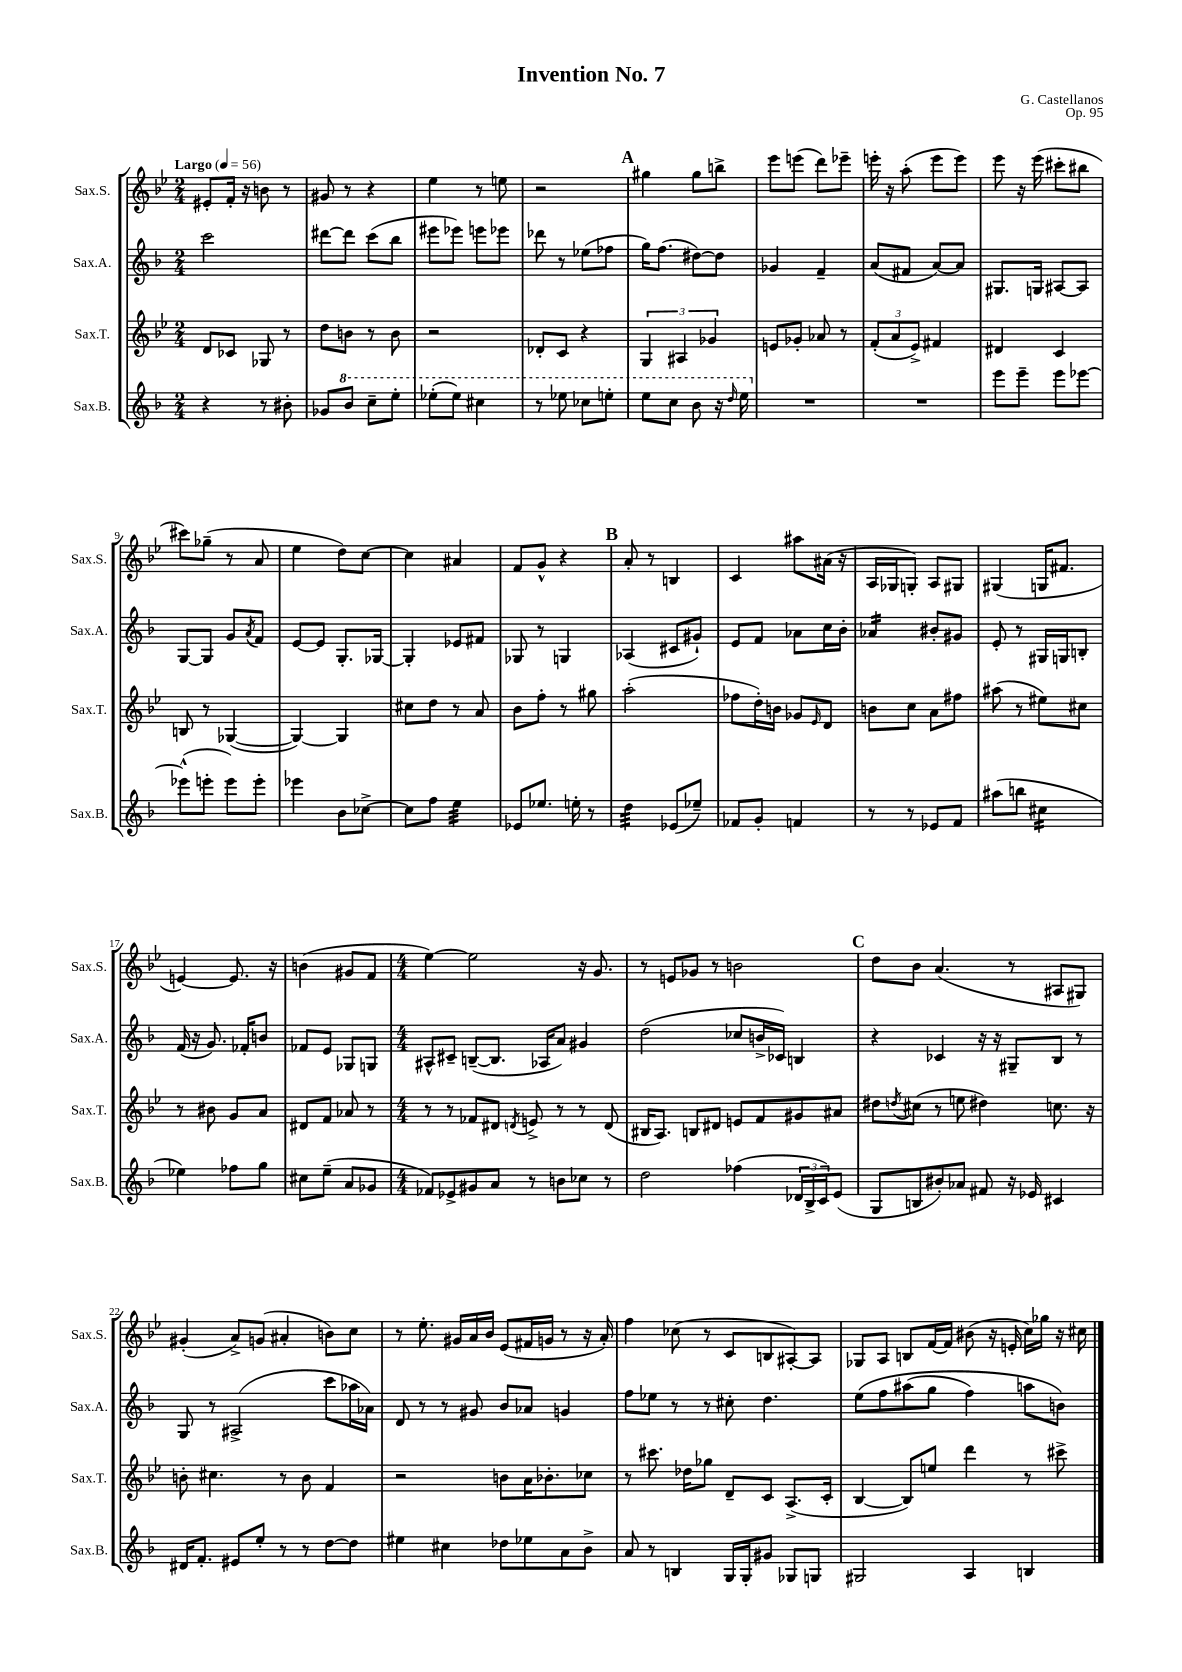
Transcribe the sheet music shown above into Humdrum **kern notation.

**kern	**kern	**kern	**kern
*staff4	*staff3	*staff2	*staff1
*clefG2	*clefG2	*clefG2	*clefG2
*k[b-]	*k[b-e-]	*k[b-]	*k[b-e-]
*M2/4	*M2/4	*M2/4	*M2/4
*MM56	*MM56	*MM56	*MM56
4r	8d	2ccc	8e#'
.	8c-	.	16f'
.	.	.	16r
8r	8G-	.	8b
8b#'	8r	.	8r
=	=	=	=
8g-	8dd	[8ddd#	8g#
8bb-	8b	8ddd#]	8r
8ccc~	8r	(8ccc	4r
8eee'	8b	8bb-	.
=	=	=	=
(8eee-'	2r	8eee#	4ee-
8eee-)	.	8eee-)	.
4ccc#	.	8eee	8r
.	.	8eee-	8ee
=	=	=	=
8r	8d-'	8ddd-	2r
8eee-	8c	8r	.
8ccc-	4r	(8ee-	.
8eee'	.	8ff-	.
=	=	=	=
8eee	6G	16gg)	4gg#
.	.	(8.ff	.
8ccc	.	.	.
.	6A#	.	.
8bb-	.	[8dd#)	8gg#
.	6g-	.	.
16r	.	8dd#]	8bb^
16qqddd	.	.	.
16eee	.	.	.
=	=	=	=
2r	8e	4g-	8eee-
.	8g-'	.	(8eee
.	8a-	4f~	8ddd)
.	8r	.	8eee-~
=	=	=	=
2r	(12f'	(8a	16eee'
.	.	.	16r
.	12a	.	.
.	.	8f#	(8aa'
.	12e-^)	.	.
.	4f#	[8a)	8eee
.	.	8a]	8eee)
=	=	=	=
8eee	4d#	8.G#	8eee-
8eee~	.	.	16r
.	.	16G	(16eee-
8eee	4c	[8A#	8ccc#'
[8eee-	.	8A#]	8bb#
=	=	=	=
(8eee-^^]	8B	[8G	8ccc#)
8eee'	8r	8G]	(8gg-~
8eee)	([4G-	8g	8r
.	.	8qa	.
8eee'	.	8f	8a
=	=	=	=
4eee-	4G-_)	[8e	4ee-
.	.	8e]	.
8b-	4G-]	8.G'	8dd)
[8cc-^	.	.	[8cc
.	.	[16G-	.
=	=	=	=
8cc-]	8cc#	4G-']	4cc]
8ff	8dd	.	.
4ee	8r	8e-	4a#
.	8a	8f#	.
=	=	=	=
8e-	8b-	8G-	8f
8.ee-	8ff'	8r	8g^^
.	8r	4G	4r
16ee'	.	.	.
8r	8gg#	.	.
=	=	=	=
4dd	(2aa'	(4A-	8a'
.	.	.	8r
(8e-	.	8c#	4B
8ee-~)	.	8g#`)	.
=	=	=	=
8f-	8ff-	8e	4c
8g'	16dd')	8f	.
.	16b	.	.
4f	8g-	8a-	8aa#
.	16qqe-	.	.
.	8d	16cc	(16a#
.	.	16b-'	16r
=	=	=	=
8r	8b	4a-	16A
.	.	.	16G-
8r	8cc	.	8G')
8e-	8a	8b#'	8A
8f	8ff#	8g#	8G#
=	=	=	=
(8aa#	(8aa#	8e'	(4G#
8bb	8r	8r	.
4cc#	8ee#)	16G#	16G
.	.	16G	8.f#
.	8cc#	8B'	.
=	=	=	=
4ee-)	8r	(16f	[4e)
.	.	16r	.
.	8b#	8.g)	.
8ff-	8g	.	8.e]
.	.	16f-'	.
8gg	8a	8b	.
.	.	.	16r
=	=	=	=
8cc#	8d#	8f-	(4b
(8ee~	8f	8e	.
8a	8a-	8G-	8g#
8g-	8r	8G	8f
=	=	=	=
*M4/4	*M4/4	*M4/4	*M4/4
8f-)	8r	8A#^^	[4ee-)
8e-^	8r	8c#~	.
8g#	8f-	([8B~	2ee-]
8a	8d#	8.B]	.
.	8qd	.	.
8r	8e^	.	.
.	.	16A-	.
8b	8r	8a)	.
8cc-	8r	4g#	16r
.	.	.	8.g
8r	(8d	.	.
=	=	=	=
2dd	16B#	(2dd	8r
.	8.A)	.	.
.	.	.	8e
.	8B	.	8g-
.	8d#	.	8r
(4ff-	8e	8cc-	2b
.	8f	16b^	.
.	.	16c-)	.
24d-	8g#	4B	.
24B-^	.	.	.
24c)	.	.	.
(8e	8a#	.	.
=	=	=	=
8G	8dd#	4r	8dd
.	8qdd	.	.
8B	(8cc#	.	8b-
8b#')	8r	4c-	(4.a
8a-	8ee	.	.
8f#	4dd#)	16r	.
.	.	16r	.
16r	.	8G#~	8r
16e-	.	.	.
4c#	8.cc	8B-	8A#
.	.	8r	8G#)
.	16r	.	.
=	=	=	=
16d#	8b'	8G	(4g#'
8.f'	.	.	.
.	4.cc#	8r	.
8e#	.	(2A#^	8a^)
8ee'	.	.	(8g
8r	8r	.	4a#'
8r	8b	.	.
[8dd	4f	8ccc	8b)
8dd]	.	16aa-	8cc
.	.	16a-)	.
=	=	=	=
4ee#	2r	8d	8r
.	.	8r	8.ee-'
4cc#	.	8r	.
.	.	.	16g#
.	.	8g#	16a
.	.	.	16b-
8dd-	8b	8b-	(8e-
8ee-	16a	8a-	16f#
.	8.b-'	.	16g
8a	.	4g	8r
8b-^	8cc-	.	16r
.	.	.	16a')
=	=	=	=
8a	8r	8ff	4ff
8r	8.ccc#	8ee-	.
4B	.	8r	(8cc-
.	16dd-	.	.
.	8gg-	8r	8r
16G	8d~	8cc#'	8c
16G'	.	.	.
8g#	8c	4.dd	8B
8G-	(8.A^	.	[8A#')
8G	.	.	8A#]
.	16c'	.	.
=	=	=	=
2G#	[4B-	&(8ee	8G-
.	.	8ff	8A
.	8B-])	(8aa#	8B
.	8ee	8gg	[16f
.	.	.	16f]
4A	4ddd	4ff)	(8b#
.	.	.	16r
.	.	.	16e'
4B	8r	8aa	16cc)
.	.	.	16gg-
.	8ccc#^	8b&)	16r
.	.	.	16cc#
==	==	==	==
*-	*-	*-	*-
